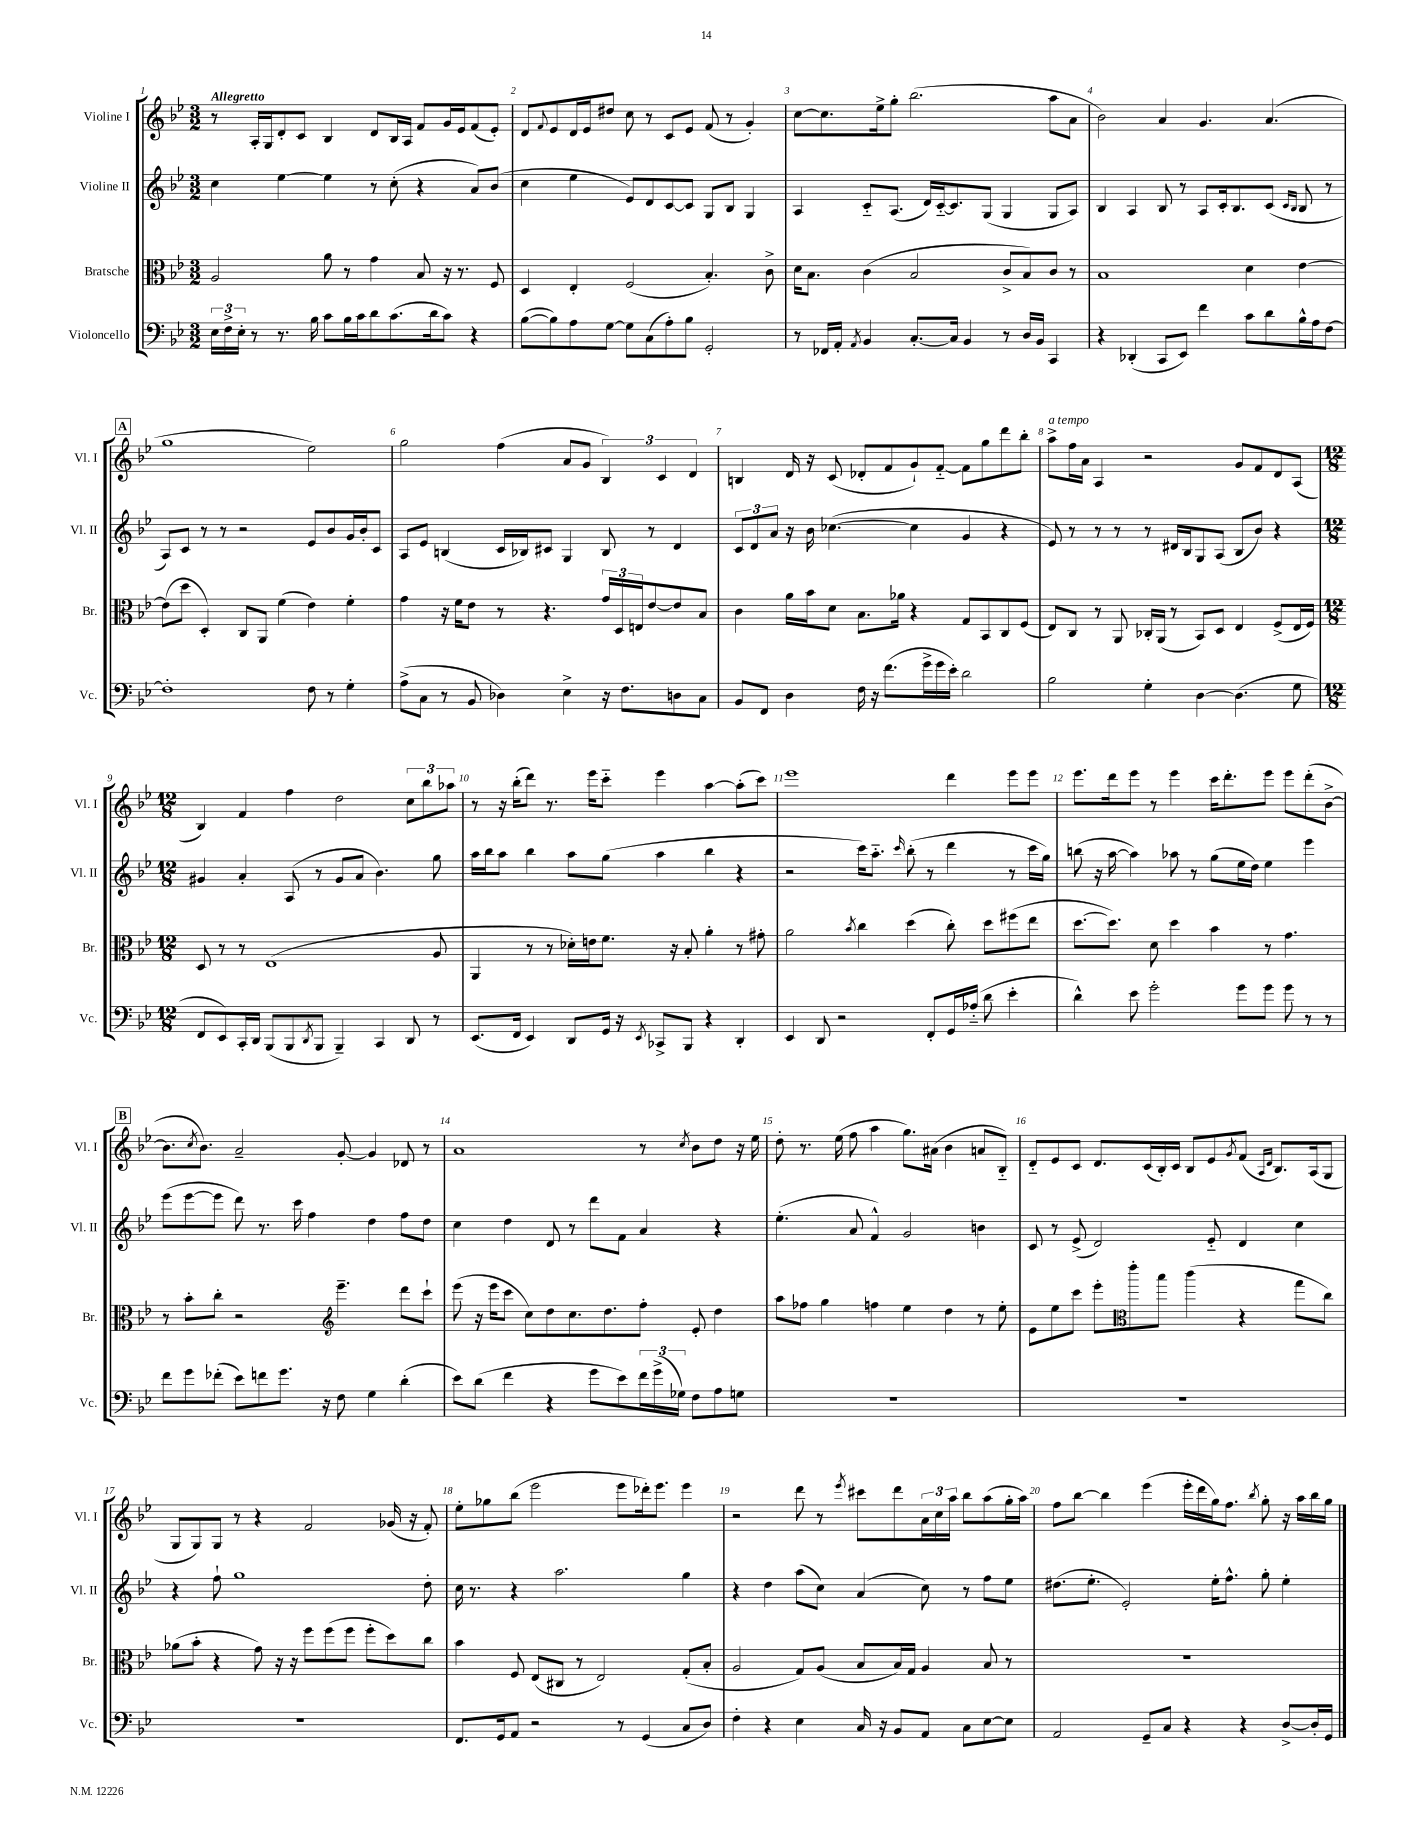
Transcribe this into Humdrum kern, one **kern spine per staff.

**kern	**kern	**kern	**kern
*staff4	*staff3	*staff2	*staff1
*clefF4	*clefC3	*clefG2	*clefG2
*k[b-e-]	*k[b-e-]	*k[b-e-]	*k[b-e-]
*M3/2	*M3/2	*M3/2	*M3/2
24E-	2A	4cc	8r
24F^	.	.	.
24E-'	.	.	.
8r	.	.	16A'
.	.	.	16G
8.r	.	[4ee-	8d'
.	.	.	8c
16B-	.	.	.
8c	8a	4ee-]	4B-
16B-	8r	.	.
16c	.	.	.
8d	4g	8r	8d
(8.c	.	(8cc'	16B-
.	.	.	16A
.	8B-	4r	8f
16d	.	.	.
8c)	16r	.	16g
.	8.r	.	16e-
4r	.	8a)	(8f
.	8F	(8b-	8e-')
=	=	=	=
([8B-	4D	4cc	8d
.	.	.	8qqf
8B-])	.	.	8e-
8A	4E-'	4ee-	16d
.	.	.	16e-
[8G	.	.	8dd#
8G]	(2F	8e-)	8cc
(8C	.	8d	8r
8A')	.	[8c	8c
8B-	.	8c]	8e-
2GG'	4.B-')	8G	(8f
.	.	8B-	8r
.	.	4G	4g')
.	8c^	.	.
=	=	=	=
8r	16d	4A	[8cc
.	8.B-	.	.
16FF-	.	.	8.cc]
16AA'	.	.	.
8qAA	.	.	.
4BB-	(4c	8c'~	.
.	.	.	16ee-^
.	.	(8.A	8gg'
[8.C'	2B-	.	(2.bb-
.	.	16d)	.
.	.	[16c'~	.
16C]	.	8.c]	.
4BB-	.	.	.
.	.	(8G	.
8r	8c^	4G	.
16D	8B-)	.	.
16BB-	.	.	.
4CC	8c	8G	8aa
.	8r	8A)	8a
=	=	=	=
4r	1B-	4B-	2b-)
(4DD-'	.	4A	.
8CC	.	8B-	4a
8EE-)	.	8r	.
4f	.	8A	4.g
.	.	16c'	.
.	.	8.B-	.
8c	4d	.	.
8d	.	(8c	(4.a
.	.	16qqc	.
.	.	16qqB-	.
16B-^^	[4e-	8B-	.
16A	.	.	.
[8F	.	8r	.
=	=	=	=
1F']	(8e-]	8A)	1gg
.	8dd	8c	.
.	4D')	8r	.
.	.	8r	.
.	8C	2r	.
.	8AA	.	.
.	(4f	.	.
8F	4e-)	8e-	2ee-)
8r	.	8b-	.
4G'	4f'	16g	.
.	.	16b-'	.
.	.	8c	.
=	=	=	=
(8A^	4g	8A	2gg
8C	.	8e-	.
8r	16r	(4B	.
.	16f	.	.
8BB-	8e-	.	.
4D-)	8r	16c	(4ff
.	.	16B-)	.
.	4.r	8c#	.
4E-^	.	4G	8a
.	.	.	8g
16r	24g	8B-	6B-)
.	24D	.	.
8.F	.	.	.
.	24E	.	.
.	[8e-	8r	.
.	.	.	6c
8D	8e-]	4d	.
.	.	.	6d
8C	8B-	.	.
=	=	=	=
8BB-	4c	12c	4B
.	.	12d	.
8FF	.	.	.
.	.	12a	.
4D	16a	16r	16d
.	16b-	16b-	16r
.	8d	([4.cc-	(8c
16F	8.B-	.	8d-'
16r	.	.	.
(8.f	.	.	8f
.	16a-	.	.
.	4r	4cc-]	8g`)
16g^	.	.	.
16g	.	.	[8f'~
16e-')	.	.	.
2d	8G	4g	8f]
.	8BB-	.	8gg
.	8C	4r	8ddd
.	(8F	.	8bb-'
=	=	=	=
2B-	8E-)	8e-)	8aa^
.	8C	8r	16ff
.	.	.	16a
.	8r	8r	4A
.	8AA	8r	.
4G'	16C-'	8r	2r
.	(16AA	.	.
.	8r	16d#	.
.	.	16B-	.
[4D	8BB-)	8G	.
.	8D	(8A	.
(4.D]	4E-	8B-	8g
.	.	8b-)	8f
.	(8F^	4r	8d
8G	16E-	.	(8A
.	16F)	.	.
=	=	=	=
*M12/8	*M12/8	*M12/8	*M12/8
8FF	8D	4g#	4B-)
8EE-)	8r	.	.
16CC'	8r	4a'	4f
16DD	.	.	.
(8BBB-	(1E-	.	.
8BBB-	.	(8A	4ff
8qDD	.	.	.
8BBB-	.	8r	.
4BBB-~)	.	8g#	2dd
.	.	8a	.
4CC	.	4.b-)	.
8DD	.	.	12cc
.	.	.	12bb-
8r	8A	8gg	.
.	.	.	12aa-
=	=	=	=
(8.EE-	4AA	16aa	8r
.	.	16bb-	.
.	.	8aa	16r
16FF	.	.	(16bb-'
4EE-)	8r	4bb-	8ddd)
.	8r	.	8.r
8DD	16d-')	8aa	.
.	16e	.	16eee-
16GG	8.f	(8gg	8ccc'~
16r	.	.	.
8qEE-	.	.	.
8CC-^	.	4aa	4eee-
.	16r	.	.
8BBB-	8B-'	.	.
4r	4a'	4bb-	[4aa
4DD'	8r	4r	(8aa']
.	8g#'	.	8ccc)
=	=	=	=
4EE-	2a	2r	1eee-
8DD	.	.	.
2r	.	.	.
.	8qb-	.	.
.	4cc	16ccc)	.
.	.	8.aa'~	.
.	.	16qqccc	.
.	(4dd	(8bb-'	.
8FF'	.	8r	.
16GG	8cc')	4ddd	4ddd
(16A-'~	.	.	.
8d	8dd	.	.
4e-'	(8ff#	8r	8eee-
.	8ee-	16ccc	8eee-
.	.	16gg)	.
=	=	=	=
4d^^)	[8.dd	(8bb	8.eee-
.	.	16r	.
.	8.dd])	[16aa	16ddd
8e-	.	4aa])	8eee-
2g'	8d	.	8r
.	4dd	8aa-	4eee-
.	.	8r	.
.	4b-	(8gg	16ccc
.	.	.	8.ddd'
8g	.	16ee-	.
.	.	16dd)	.
8g	8r	4ee-	8eee-
8g	4.g	.	8eee-
8r	.	4eee-	(8ddd'
8r	.	.	[8b-^
=	=	=	=
8f	8r	(8eee-	8.b-]
8g	8b-'	[8eee-	.
.	.	.	8qcc
.	.	.	8.b-)
(8f-'	8cc'	8eee-]	.
8e-)	2r	8ddd)	2a~
8f	.	8.r	.
8.g	.	.	.
.	.	16ccc	.
.	.	4ff	.
16r	.	.	.
*	*clefG2	*	*
8F	4.eee-~	.	[8g'
4G	.	4dd	4g]
(4d'	8ddd	8ff	8d-
.	8ccc`	8dd	8r
=	=	=	=
8e-)	(8eee-	4cc	1a
(8d	16r	.	.
.	16eee-	.	.
4f	8ccc	4dd	.
.	8cc)	.	.
4r	8dd	8d	.
.	8.cc	8r	.
8g	.	8ddd	.
.	8.dd	.	.
8e-)	.	8f	.
24f	8ff'	4a	8r
(24g^	.	.	.
24G-)	.	.	.
.	.	.	8qcc
8F	8e-'	.	8b-
8A	4dd	4r	8dd
8G	.	.	16r
.	.	.	16ee-
=	=	=	=
1.r	8aa	(4.ee-'	8dd'
.	8ff-	.	8.r
.	4gg	.	.
.	.	.	(16ee-
.	.	8a	8ff
.	4ff	4f^^)	4aa
.	4ee-	2g	8.gg)
.	.	.	(16a#
.	4dd	.	4b-
.	8r	4b	8a
.	8ee-'	.	8B-'~)
=	=	=	=
1.r	8e-	8c	8d'~
.	8ee-	8r	8e-
.	8ccc	(8e-^	8c
.	8eee-'	2d)	8.d
.	8eee-'	.	.
.	.	.	(16c
.	8bb-	.	16B-')
.	.	.	16c
.	(4ccc	.	8B-
.	.	8e-'~	8e-
.	.	.	8qg
.	4r	4d	(8f
.	.	.	16qqA
.	.	.	16qqd
.	.	.	8.B-)
.	8gg	4cc	.
.	.	.	(16A
.	8cc)	.	8G
=	=	=	=
*	*clefC3	*	*
1.r	(8a-	4r	8G
.	8b-'	.	8G)
.	4r	8ff`	8G
.	.	1gg	8r
.	8g)	.	4r
.	16r	.	.
.	16r	.	.
.	8ff	.	2f
.	(8ff	.	.
.	8ff	.	.
.	8ff'	.	.
.	8dd)	.	(16g-
.	.	.	16r
.	8cc	8dd'	8f')
=	=	=	=
8.FF	4b-	16cc	8ee-'
.	.	8.r	.
.	.	.	8gg-
16GG	.	.	.
8AA	8F	4r	(8bb-
2r	(8E-	.	2eee-
.	8C#	2.aa	.
.	8r	.	.
.	2E-)	.	.
8r	.	.	8eee-
(4GG	.	.	16ddd-')
.	.	.	8.eee-
8C	(8G'	4gg	4eee-
8D)	8B-'	.	.
=	=	=	=
4F'	2A	4r	2r
4r	.	4dd	.
4E-	8G)	(8aa	8ddd
.	(8A	8cc)	8r
.	.	.	8qeee-
16C	8B-	(4a	8ccc#
16r	.	.	.
8BB-	16B-)	.	8ddd
.	16G	.	.
8AA	4A	8cc)	24a
.	.	.	24cc
.	.	.	24aa
8C	.	8r	8bb-
[8E-	8B-	8ff	(8aa
8E-]	8r	8ee-	16gg'
.	.	.	16aa)
=	=	=	=
2AA	1.r	(8.dd#	8ff
.	.	.	[8bb-
.	.	8.ee-'	.
.	.	.	4bb-]
.	.	2e-')	.
8GG~	.	.	(4eee-
8C	.	.	.
4r	.	.	16eee-'
.	.	.	16ddd
.	.	16ee-'	16gg)
.	.	8.ff^^	8.ff
4r	.	.	.
.	.	.	8qbb-
.	.	8gg'	8gg'
[8D^	.	4ee-'	16r
.	.	.	16aa
16D']	.	.	16bb-
16GG	.	.	16gg
==	==	==	==
*-	*-	*-	*-
